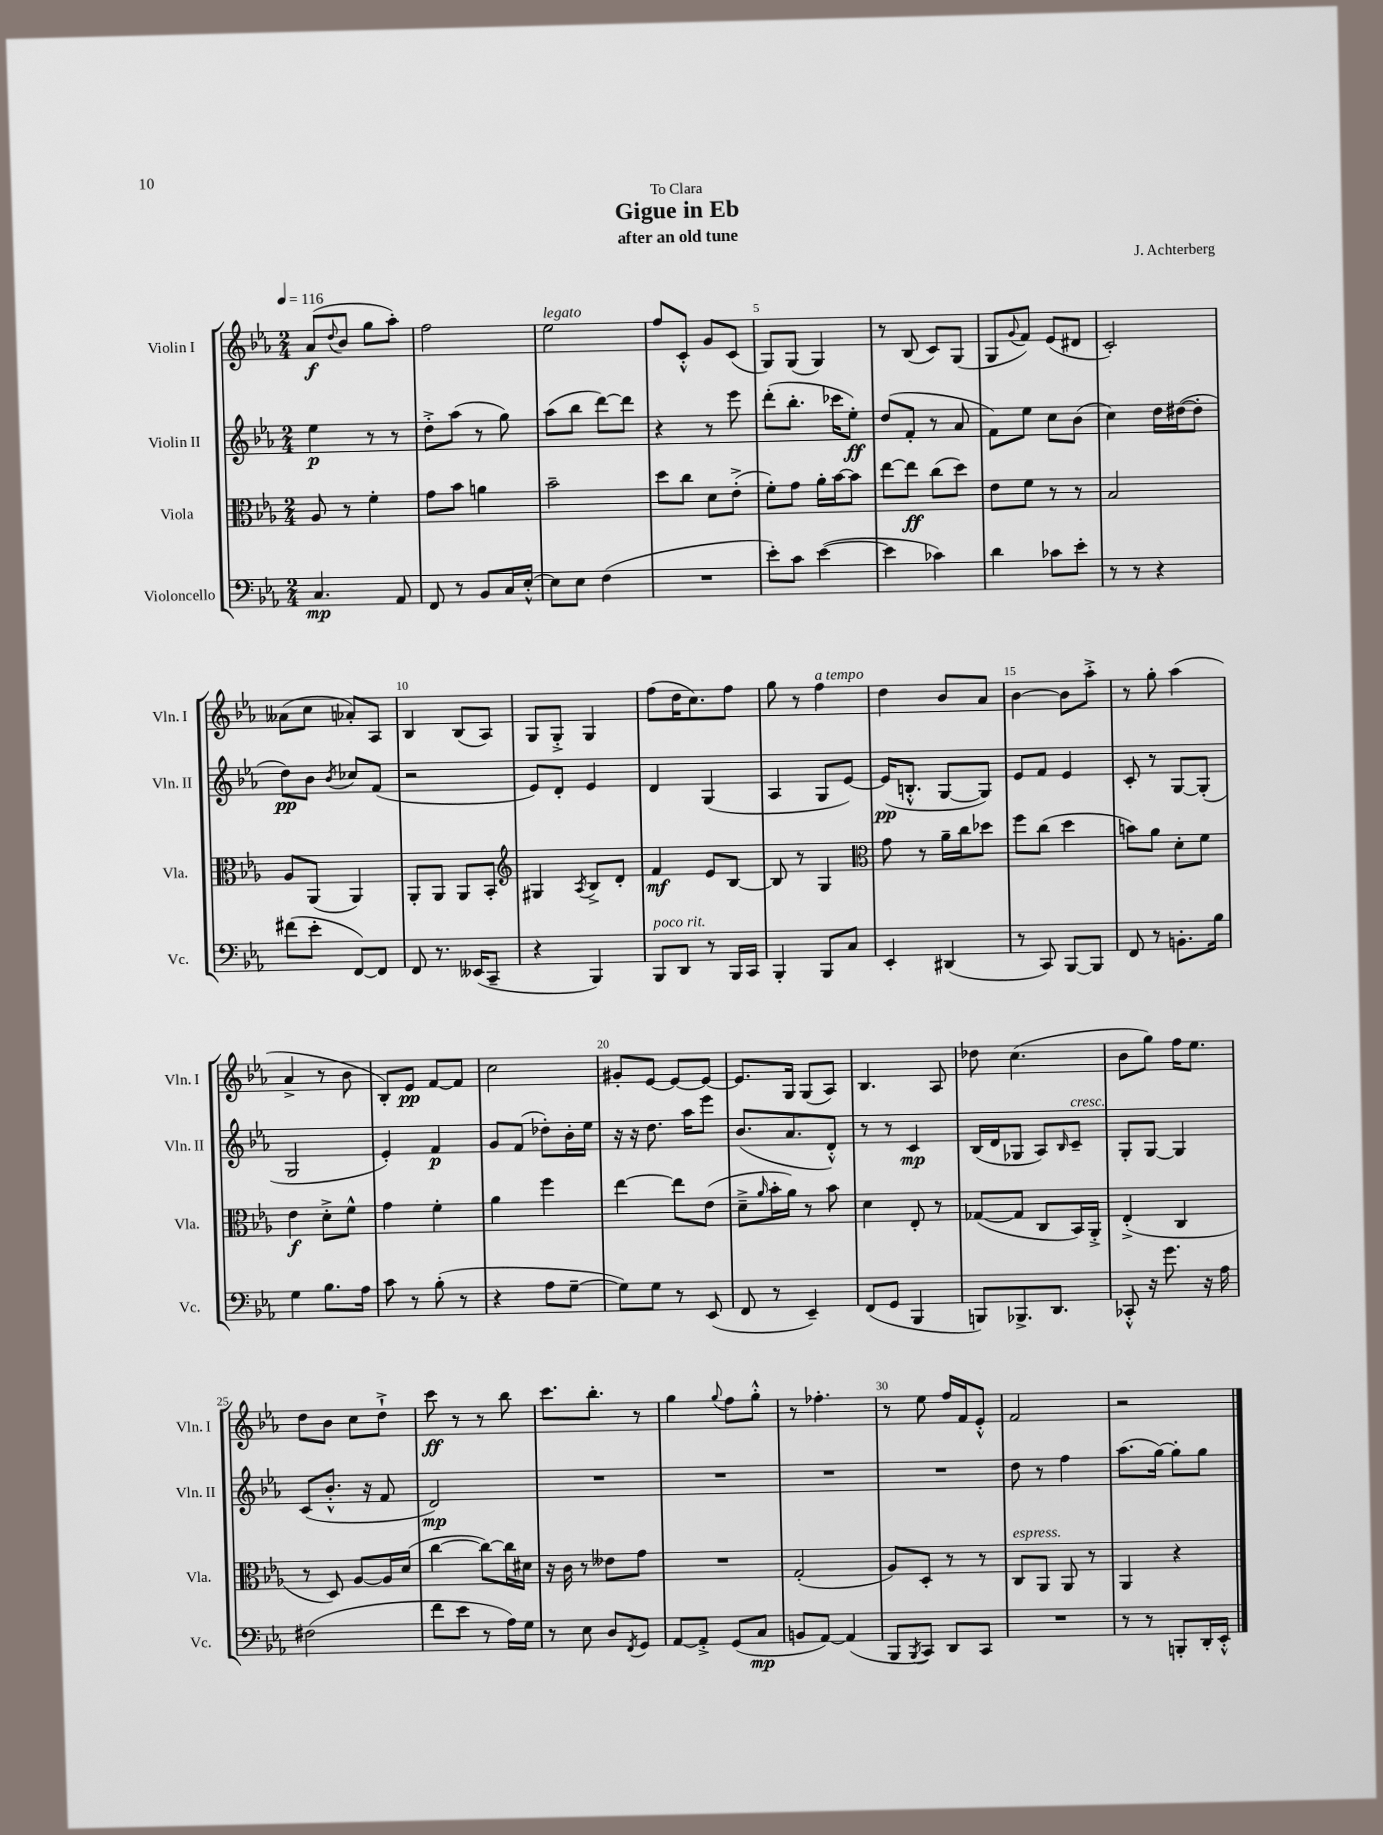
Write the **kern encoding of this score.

**kern	**dynam	**kern	**dynam	**kern	**dynam	**kern	**dynam
*part4	*part4	*part3	*part3	*part2	*part2	*part1	*part1
*staff4	*staff4	*staff3	*staff3	*staff2	*staff2	*staff1	*staff1
*I"Violoncello	*	*I"Viola	*	*I"Violin II	*	*I"Violin I	*
*I'Vc.	*	*I'Vla.	*	*I'Vln. II	*	*I'Vln. I	*
*clefF4	*	*clefC3	*	*clefG2	*	*clefG2	*
*k[b-e-a-]	*	*k[b-e-a-]	*	*k[b-e-a-]	*	*k[b-e-a-]	*
*M2/4	*	*M2/4	*	*M2/4	*	*M2/4	*
*MM116	*	*MM116	*	*MM116	*	*MM116	*
=1	=1	=1	=1	=1	=1	=1	=1
4.C/	mp	8A-/	.	4ee-\	p	(8a-/L	f
.	.	.	.	.	.	8qqdd/	.
.	.	8r	.	.	.	8b-/J	.
.	.	4f'\	.	8r	.	8gg\L	.
8AA-/	.	.	.	8r	.	8aa-'\J)	.
=2	=2	=2	=2	=2	=2	=2	=2
8FF/	.	8g\L	.	8dd'^\L	.	2ff\	.
8r	.	8b-\J	.	(8aa-\J	.	.	.
8BB-/L	.	4an\	.	8r	.	.	.
16C/L	.	.	.	8gg\)	.	.	.
[16E-'^^/JJ	.	.	.	.	.	.	.
=3	=3	=3	=3	=3	=3	=3	=3
!	!	!	!	!	!	!LO:TX:a:i:t=legato	!
8E-\L]	.	2b-~\	.	(8aa-\L	.	2ee-\	.
8E-\J	.	.	.	8bb-\J	.	.	.
(4F\	.	.	.	[8ddd\L)	.	.	.
.	.	.	.	8ddd\J]	.	.	.
=4	=4	=4	=4	=4	=4	=4	=4
2r	.	8dd\L	.	4r	.	8ff/L	.
.	.	8cc\J	.	.	.	8c'^^/J	.
.	.	8d\L	.	8r	.	8g/L	.
.	.	(8e-'^\J	.	8eee-\	.	(8c/J	.
=5	=5	=5	=5	=5	=5	=5	=5
8e-'\L)	.	8f'\L)	.	(8ddd'\L	.	8G/L)	.
8c\J	.	8g\J	.	8.bb-'\J	.	(8G/J	.
([4e-\	.	16a-'\LL	.	.	.	4G/)	.
.	.	[16b-\J	.	16ccc-X\KL	.	.	.
.	.	8b-\J]	.	8ee-'\J)	ff	.	.
=6	=6	=6	=6	=6	=6	=6	=6
4e-\]	.	[8ee-\L	.	(8dd/L	.	8r	.
.	.	8ee-\J]	ff	8f'/J	.	(8B-/	.
4c-X\)	.	(8cc\L	.	8r	.	8c/L)	.
.	.	8dd\J)	.	8a-/	.	(8G/J	.
=7	=7	=7	=7	=7	=7	=7	=7
4d\	.	8e-\L	.	8f\L)	.	8G/L	.
.	.	.	.	.	.	8qqg/	.
.	.	8f\J	.	8ee-\J	.	8f/J)	.
8c-X\L	.	8r	.	8cc\L	.	(8e-/L	.
8e-'\J	.	8r	.	(8b-\J	.	8d#X/J	.
=8	=8	=8	=8	=8	=8	=8	=8
8r	.	2B-/	.	4cc\)	.	2c'/)	.
8r	.	.	.	.	.	.	.
4r	.	.	.	16dd\LL	.	.	.
.	.	.	.	([16dd#X\J	.	.	.
.	.	.	.	8dd#'\J]	.	.	.
!!LO:LB:g=z
=9	=9	=9	=9	=9	=9	=9	=9
(8f#X\L	.	8A-/L	.	8dd\L)	pp	(8a--X\L	.
8e-'\J	.	(8AA-/J	.	8b-\J	.	8cc\J	.
.	.	.	.	8qb-/	.	.	.
[8FF/L)	.	4AA-/)	.	8cc-X/L	.	8a-X'/L)	.
8FF/J]	.	.	.	(8f/J	.	8A-/J	.
=10	=10	=10	=10	=10	=10	=10	=10
8FF/	.	8AA-'/L	.	2r	.	4B-/	.
8.r	.	8AA-/J	.	.	.	.	.
.	.	8AA-/L	.	.	.	(8B-/L	.
(16EE--X/KL	.	.	.	.	.	.	.
8CC~/J	.	8BB-'/J	.	.	.	8A-/J)	.
=11	=11	=11	=11	=11	=11	=11	=11
*	*	*clefG2	*	*	*	*	*
4r	.	4G#X/	.	8e-/L)	.	8G/L	.
.	.	.	.	8d'/J	.	8G'^/J	.
.	.	8qA-/	.	.	.	.	.
4BBB-/)	.	8B-^/L	.	4e-/	.	4G/	.
.	.	8d'/J	.	.	.	.	.
=12	=12	=12	=12	=12	=12	=12	=12
!LO:TX:a:i:t=poco rit.	!	!	!	!	!	!	!
8BBB-/L	.	4f/	mf	4d/	.	(8ff\L	.
8DD/J	.	.	.	.	.	16dd\K	.
.	.	.	.	.	.	8.cc\)	.
8r	.	8e-/L	.	(4G/	.	.	.
16BBB-/LL	.	[8B-/J	.	.	.	8ff\J	.
16CC/JJ	.	.	.	.	.	.	.
=13	=13	=13	=13	=13	=13	=13	=13
4BBB-'/	.	8B-/]	.	4A-/	.	8gg\	.
.	.	8r	.	.	.	8r	.
!	!	!	!	!	!	!LO:TX:a:i:t=a tempo	!
8BBB-/L	.	4G/	.	8G/L	.	4ff\	.
8C/J	.	.	.	[8e-/J)	.	.	.
=14	=14	=14	=14	=14	=14	=14	=14
*	*	*clefC3	*	*	*	*	*
4EE-'/	.	8g\	.	(16e-/KL]	pp	4dd\	.
.	.	.	.	8.Bn'^^/J	.	.	.
.	.	8r	.	.	.	.	.
(4DD#X/	.	16a-~\LL	.	[8G/L	.	8b-/L	.
.	.	16cc\J	.	.	.	.	.
.	.	8dd-X\J	.	8G/J])	.	8a-/J	.
=15	=15	=15	=15	=15	=15	=15	=15
8r	.	8ff\L	.	8e-/L	.	[4b-\	.
8CC/)	.	(8cc\J	.	8f/J	.	.	.
[8BBB-/L	.	4dd\	.	4e-/	.	8b-\L]	.
8BBB-/J]	.	.	.	.	.	8aa-'^\J	.
=16	=16	=16	=16	=16	=16	=16	=16
8FF/	.	8bn\L)	.	8c'/	.	8r	.
8r	.	8a-\J	.	8r	.	8gg'\	.
8.BBn'\L	.	8d'\L	.	[8G/L	.	(4aa-\	.
.	.	8f\J	.	(8G'/J]	.	.	.
16B-\Jk	.	.	.	.	.	.	.
!!LO:LB:g=z
=17	=17	=17	=17	=17	=17	=17	=17
4G\	.	4e-\	f	2G/	.	4a-^/	.
8.B-\L	.	8d'^\L	.	.	.	8r	.
.	.	8f^^\J	.	.	.	8b-\	.
16A-\Jk	.	.	.	.	.	.	.
=18	=18	=18	=18	=18	=18	=18	=18
8c\	.	4g\	.	4e-'/)	.	8B-'/L)	.
8r	.	.	.	.	.	8e-/J	pp
(8B-'\	.	4f'\	.	4f/	p	[8f/L	.
8r	.	.	.	.	.	8f/J]	.
=19	=19	=19	=19	=19	=19	=19	=19
4r	.	4a-\	.	8g/L	.	2cc\	.
.	.	.	.	(8f/J	.	.	.
8A-\L	.	4ff\	.	8dd-X'\L)	.	.	.
[8G~\J	.	.	.	16b-'\L	.	.	.
.	.	.	.	16ee-\JJ	.	.	.
=20	=20	=20	=20	=20	=20	=20	=20
8G\L])	.	[4ee-\	.	16r	.	8g#X'/L	.
.	.	.	.	16r	.	.	.
8G\J	.	.	.	8.dd\	.	[8e-/J	.
8r	.	8ee-\L]	.	.	.	8e-/L_	.
.	.	.	.	16aa-\KL	.	.	.
(8EE-/	.	(8e-\J	.	8eee-\J	.	8e-/J_	.
=21	=21	=21	=21	=21	=21	=21	=21
8FF/	.	8d~^\L	.	(8.b-/L	.	8.e-/L]	.
.	.	16qqa-/	.	.	.	.	.
8r	.	16b-'\L	.	.	.	.	.
.	.	16a-\JJ)	.	8.a-/	.	16G/Jk	.
4EE-~/)	.	8r	.	.	.	(8G/L	.
.	.	8b-\	.	8d'^^/J)	.	8A-/J)	.
=22	=22	=22	=22	=22	=22	=22	=22
(8FF/L	.	4d\	.	8r	.	4.B-/	.
8GG/J	.	.	.	8r	.	.	.
4BBB-/	.	8E-'/	.	4c/	mp	.	.
.	.	8r	.	.	.	8A-/	.
=23	=23	=23	=23	=23	=23	=23	=23
8BBBn/L)	.	([8G-X/L	.	(16B-/LL	.	8dd-X\	.
.	.	.	.	16d/J	.	.	.
8.BBB-X^/	.	8G-/J]	.	8G-X/J	.	(4.cc\	.
.	.	8C/L	.	8A-/L)	.	.	.
8.DD/J	.	.	.	.	.	.	.
.	.	.	.	16qqB-/	.	.	.
!	!	!	!	!LO:TX:a:i:t=cresc.	!	!	!
.	.	16BB-/L)	.	8c~/J	.	.	.
.	.	16AA-'^/JJ	.	.	.	.	.
=24	=24	=24	=24	=24	=24	=24	=24
8CC-X'^^/	.	(4E-'^/	.	8G'/L	.	8b-\L	.
16r	.	.	.	[8G/J	.	8gg\J)	.
8.g\	.	.	.	.	.	.	.
.	.	4C/	.	4G/]	.	16ff\KL	.
.	.	.	.	.	.	8.ee-\J	.
16r	.	.	.	.	.	.	.
16A-\	.	.	.	.	.	.	.
!!LO:LB:g=z
=25	=25	=25	=25	=25	=25	=25	=25
(2F#X\	.	8r	.	(8c/L	.	8dd\L	.
.	.	8D/)	.	8.b-'^^/J	.	8b-\J	.
.	.	[8A-/L	.	.	.	8cc\L	.
.	.	.	.	16r	.	.	.
.	.	16A-/L]	.	8f/	.	8dd`^\J	.
.	.	(16d/JJ	.	.	.	.	.
=26	=26	=26	=26	=26	=26	=26	=26
8f\L	.	[4cc\	.	2d/)	mp	8ccc\	ff
8e-\J	.	.	.	.	.	8r	.
8r	.	8cc\L_)	.	.	.	8r	.
16A-\LL)	.	16cc\L]	.	.	.	8bb-\	.
16G\JJ	.	16d#X\JJ	.	.	.	.	.
=27	=27	=27	=27	=27	=27	=27	=27
8r	.	16r	.	2r	.	8.ccc\L	.
.	.	16c\	.	.	.	.	.
8E-\	.	8r	.	.	.	.	.
.	.	.	.	.	.	8.bb-'\J	.
8D/L	.	8e--X\L	.	.	.	.	.
8qFF/	.	.	.	.	.	.	.
8GG/J	.	8g\J	.	.	.	8r	.
=28	=28	=28	=28	=28	=28	=28	=28
[8AA-/L	.	2r	.	2r	.	4gg\	.
8AA-'^/J]	.	.	.	.	.	.	.
.	.	.	.	.	.	8qqgg/	.
(8GG/L	.	.	.	.	.	8ff\L	.
8C/J	mp	.	.	.	.	8gg'^^\J	.
=29	=29	=29	=29	=29	=29	=29	=29
8BBn/L	.	(2G'/	.	2r	.	8r	.
[8AA-/J)	.	.	.	.	.	4.ff-X'\	.
(4AA-/]	.	.	.	.	.	.	.
=30	=30	=30	=30	=30	=30	=30	=30
8BBB-/L	.	8A-/L)	.	2r	.	8r	.
8qBBB-/	.	.	.	.	.	.	.
8CC/J)	.	8D'/J	.	.	.	8ee-\	.
8DD/L	.	8r	.	.	.	16ff/LL	.
.	.	.	.	.	.	16f/J	.
8CC/J	.	8r	.	.	.	8e-'^^/J	.
=31	=31	=31	=31	=31	=31	=31	=31
!	!	!LO:TX:a:i:t=espress.	!	!	!	!	!
2r	.	8C/L	.	8dd\	.	2f/	.
.	.	8AA-/J	.	8r	.	.	.
.	.	8AA-/	.	4ff\	.	.	.
.	.	8r	.	.	.	.	.
=32	=32	=32	=32	=32	=32	=32	=32
8r	.	4AA-/	.	(8.aa-\L	.	2r	.
8r	.	.	.	.	.	.	.
.	.	.	.	[16gg\Jk)	.	.	.
8BBBn'/L	.	4r	.	8gg'\L]	.	.	.
16DD'/L	.	.	.	8gg\J	.	.	.
16EE-'^^/JJ	.	.	.	.	.	.	.
==	==	==	==	==	==	==	==
*-	*-	*-	*-	*-	*-	*-	*-
